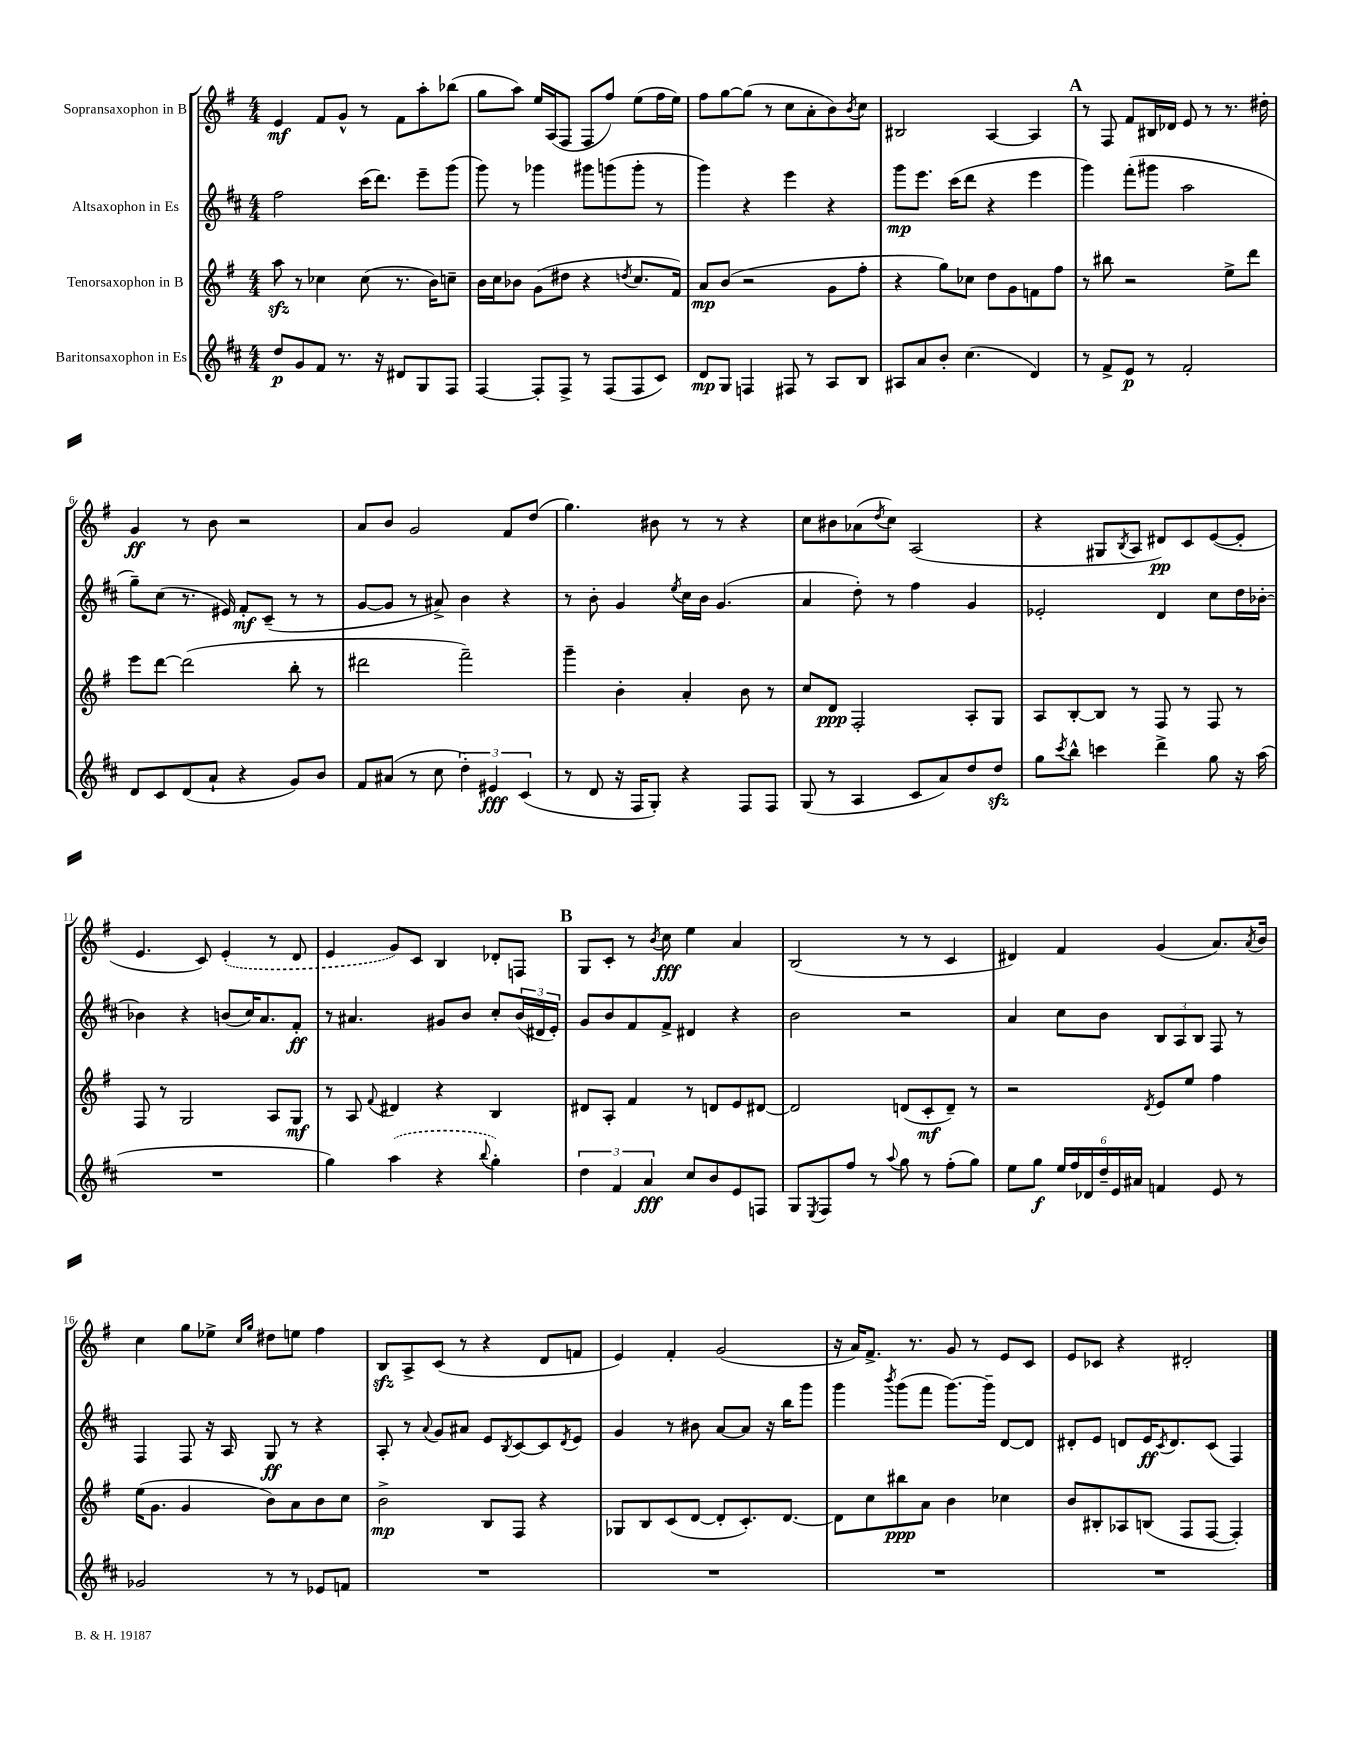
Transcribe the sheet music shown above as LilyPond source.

<<
\new StaffGroup <<
\new Staff = "s0" \with { instrumentName = "Sopransaxophon in B" } {
    \clef treble \key g \major \numericTimeSignature \time 4/4
    e'4\mf fis'8 g'8-^ r8 fis'8 a''8-. bes''8( |
    g''8 a''8) e''16 a16( fis8 fis8 fis''8) e''8( fis''16 e''16) |
    fis''8 g''8~ g''8( r8 c''8 a'8-. b'8) \acciaccatura { b'8 } c''8 |
    bis2 a4~ a4 |
    \mark \markup { \bold "A" } r8 fis8 fis'8 bis16 des'16 e'8 r8 r8. dis''16-. |
    g'4\ff r8 b'8 r2 |
    a'8 b'8 g'2 fis'8 d''8( |
    g''4.) bis'8 r8 r8 r4 |
    c''8 bis'8 aes'8( \acciaccatura { d''8 } c''8) a2( |
    r4 gis8 \acciaccatura { b8 } a8 dis'8\pp) c'8 e'8~( e'8-. |
    e'4. c'8) \once \slurDashed e'4-.( r8 d'8 |
    e'4 g'8) c'8 b4 des'8-. f8 |
    \mark \markup { \bold "B" } g8 c'8-. r8 \acciaccatura { b'8 } c''8\fff e''4 a'4 |
    b2( r8 r8 c'4 |
    dis'4) fis'4 g'4( a'8.) \acciaccatura { a'8 } b'16 |
    c''4 g''8 ees''8-> \grace { c''16 g''16 } dis''8 e''8 fis''4 |
    b8\sfz a8-> c'8( r8 r4 d'8 f'8 |
    e'4) fis'4-. g'2( |
    r16 a'16) fis'8.-> r8. g'8 r8 e'8 c'8 |
    e'8 ces'8 r4 dis'2-. \bar "|." |
}
\new Staff = "s1" \with { instrumentName = "Altsaxophon in Es" } {
    \clef treble \key d \major \numericTimeSignature \time 4/4
    fis''2 cis'''16( d'''8.) e'''8-- g'''8( |
    g'''8) r8 ges'''4 gis'''8 g'''8( g'''8-. r8 |
    g'''4) r4 e'''4 r4 |
    g'''8\mp e'''8. cis'''16( d'''8 r4 e'''4 |
    \mark \markup { \bold "A" } g'''4) fis'''8-.( gis'''8 a''2 |
    g''8--) cis''8( r8. eis'16) fis'8-.\mf cis'8--( r8 r8 |
    g'8~ g'8 r8 ais'8->) b'4 r4 |
    r8 b'8-. g'4 \acciaccatura { e''8 } cis''16 b'16 g'4.( |
    a'4 d''8-.) r8 fis''4 g'4 |
    ees'2-. d'4 cis''8 d''16 bes'16~-. |
    bes'4 r4 b'8( cis''16) a'8. fis'8-.\ff |
    r8 ais'4. gis'8 b'8 cis''8-. \tuplet 3/2 { b'16( dis'16 e'16-.) } |
    \mark \markup { \bold "B" } g'8 b'8 fis'8 fis'8-> dis'4 r4 |
    b'2 r2 |
    a'4 cis''8 b'8 \tuplet 3/2 { b8 a8 b8 } fis8 r8 |
    fis4 fis8 r16 a16 g8\ff r8 r4 |
    a8-. r8 \appoggiatura { a'8 } g'8 ais'8 e'8 \acciaccatura { b8 } cis'8~ cis'8 \acciaccatura { d'8 } e'8 |
    g'4 r8 bis'8 a'8~ a'8 r16 b''16 g'''8 |
    g'''4 \acciaccatura { b'''8 } g'''8( fis'''8 g'''8.~) g'''16-- d'8~ d'8 |
    dis'8-. e'8 d'8 e'16\ff \acciaccatura { cis'8 } d'8. cis'8( fis4) \bar "|." |
}
\new Staff = "s2" \with { instrumentName = "Tenorsaxophon in B" } {
    \clef treble \key g \major \numericTimeSignature \time 4/4
    a''8\sfz r8 ces''4 ces''8( r8. b'16) c''8-- |
    b'16 c''16 bes'8 g'8( dis''8 r4 \acciaccatura { d''8 } c''8. fis'16) |
    a'8\mp b'8( r2 g'8 fis''8-. |
    r4 g''8) ces''8 d''8 g'8 f'8 fis''8 |
    \mark \markup { \bold "A" } r8 bis''8 r2 e''8-> d'''8 |
    e'''8 d'''8~ d'''2( b''8-. r8 |
    dis'''2 fis'''2--) |
    g'''4-- b'4-. a'4-. b'8 r8 |
    c''8 d'8\ppp fis2-. a8-. g8 |
    a8 b8~-. b8 r8 fis8 r8 fis8 r8 |
    fis8 r8 g2 a8 g8\mf |
    r8 a8 \appoggiatura { fis'8 } dis'4 r4 b4 |
    \mark \markup { \bold "B" } dis'8 a8-. fis'4 r8 d'8 e'8 dis'8~ |
    dis'2 d'8( c'8-.\mf d'8--) r8 |
    r2 \acciaccatura { d'8 } e'8 e''8 fis''4 |
    e''16( g'8. g'4 b'8) a'8 b'8 c''8 |
    b'2->\mp b8 fis8 r4 |
    ges8 b8 c'8( d'8~ d'8-. c'8.-.) d'8.~ |
    d'8 c''8 bis''8\ppp a'8 b'4 ces''4 |
    b'8 bis8-. aes8 b8( fis8 fis8~ fis4-.) \bar "|." |
}
\new Staff = "s3" \with { instrumentName = "Baritonsaxophon in Es" } {
    \clef treble \key d \major \numericTimeSignature \time 4/4
    d''8\p g'8 fis'8 r8. r16 dis'8 g8 fis8 |
    fis4~ fis8-. fis8-> r8 fis8( fis8 cis'8) |
    d'8\mp g8 f4 fis8 r8 a8 b8 |
    ais8 a'8 b'8-. cis''4.( d'4) |
    \mark \markup { \bold "A" } r8 fis'8-> e'8\p r8 fis'2-. |
    d'8 cis'8 d'8( a'8-! r4 g'8) b'8 |
    fis'8 ais'8( r8 cis''8 \tuplet 3/2 { d''4-.) eis'4\fff cis'4( } |
    r8 d'8 r16 fis16 g8-.) r4 fis8 fis8 |
    g8( r8 a4 cis'8 a'8) d''8 d''8\sfz |
    g''8 \acciaccatura { cis'''8 } b''8-^ c'''4 d'''4-> g''8 r16 a''16( |
    R1 |
    g''4) \once \slurDashed a''4( r4 \appoggiatura { b''8 } g''4-.) |
    \mark \markup { \bold "B" } \tuplet 3/2 { d''4 fis'4 a'4\fff } cis''8 b'8 e'8 f8 |
    g8 \acciaccatura { e8 } fis8 fis''8 r8 \appoggiatura { a''8 } g''8 r8 fis''8-.( g''8) |
    e''8 g''8\f \tuplet 6/4 { e''16 fis''16 des'16 d''16-- e'16 ais'16 } f'4 e'8 r8 |
    ges'2 r8 r8 ees'8 f'8 |
    R1 |
    R1 |
    R1 |
    R1 \bar "|." |
}
>>
>>
